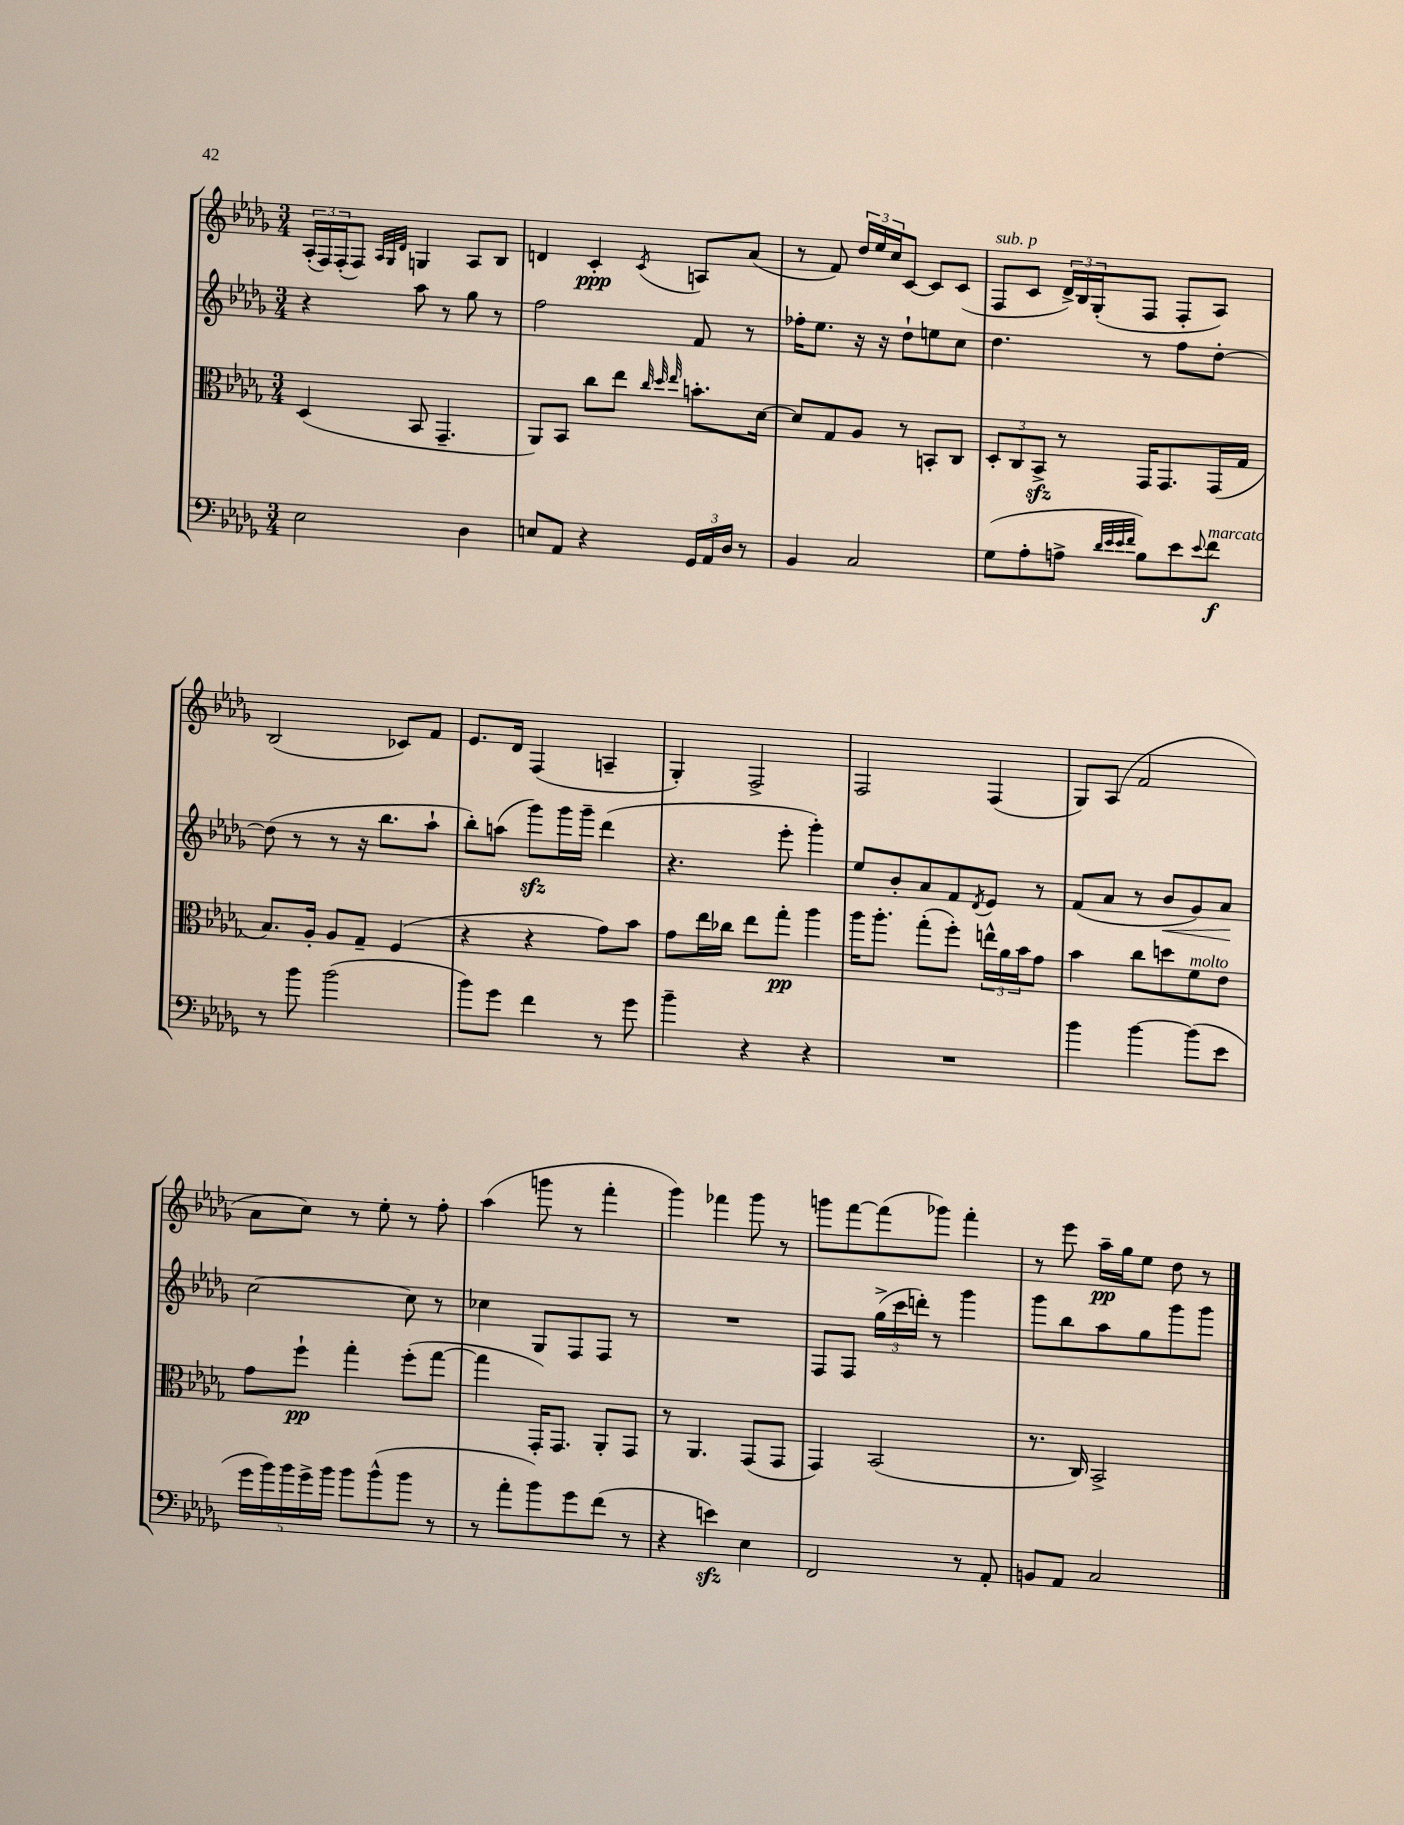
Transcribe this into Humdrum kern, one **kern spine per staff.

**kern	**dynam	**kern	**dynam	**kern	**dynam	**kern	**dynam
*part4	*part4	*part3	*part3	*part2	*part2	*part1	*part1
*staff4	*staff4	*staff3	*staff3	*staff2	*staff2	*staff1	*staff1
*clefF4	*	*clefC3	*	*clefG2	*	*clefG2	*
*k[b-e-a-d-g-]	*	*k[b-e-a-d-g-]	*	*k[b-e-a-d-g-]	*	*k[b-e-a-d-g-]	*
*M3/4	*	*M3/4	*	*M3/4	*	*M3/4	*
=63	=63	=63	=63	=63	=63	=63	=63
2E-\	.	(4D-/	.	4r	.	(24A-'/LL	.
.	.	.	.	.	.	24F/)	.
.	.	.	.	.	.	(24F'/J	.
.	.	.	.	.	.	8F/J)	.
.	.	.	.	.	.	32qqA-/LLL	.
.	.	.	.	.	.	32qqG-/	.
.	.	.	.	.	.	32qqd-/JJJ	.
.	.	8BB-/	.	8aa-\	.	4Gn/	.
.	.	4.GG-~/	.	8r	.	.	.
4D-\	.	.	.	8gg-\	.	8A-/L	.
.	.	.	.	8r	.	8B-/J	.
=64	=64	=64	=64	=64	=64	=64	=64
8En/L	.	8AA-/L)	.	2ff\	.	4dn/	.
8AA-/J	.	8BB-/J	.	.	.	.	.
4r	.	8cc\L	.	.	.	4c'/	ppp
.	.	8ee-\J	.	.	.	.	.
.	.	32qqcc/	.	.	.	.	.
.	.	32qqdd-/	.	.	.	.	.
.	.	32qqee-/	.	.	.	8qc/	.
24GG-/LL	.	8.bn'\L	.	8f/	.	8An/L	.
24AA-/	.	.	.	.	.	.	.
24D-/JJ	.	.	.	.	.	.	.
8r	.	.	.	8r	.	(8a-/J	.
.	.	[16d-\Jk	.	.	.	.	.
=65	=65	=65	=65	=65	=65	=65	=65
4BB-/	.	8d-/L]	.	16ff-X'\KL	.	8r	.
.	.	.	.	8.ee-\J	.	.	.
.	.	8G-/	.	.	.	8f/)	.
2C/	.	8A-/J	.	16r	.	24dd-/LL	.
.	.	.	.	.	.	24ee-/	.
.	.	.	.	16r	.	.	.
.	.	.	.	.	.	24cc/J	.
.	.	8r	.	8dd-`\L	.	[8c/J	.
.	.	8BBn'/L	.	8een\	.	8c/L]	.
.	.	8C/J	.	8cc\J	.	(8c/J	.
=66	=66	=66	=66	=66	=66	=66	=66
!	!	!	!	!	!	!LO:TX:a:i:t=sub. p	!
(8G-\L	.	12D-'/L	.	4.dd-\	.	8F/L	.
.	.	12C/	.	.	.	.	.
8A-'\	.	.	.	.	.	8c/J	.
.	.	12BB-zz^/J	.	.	.	.	.
8An^\J	.	8r	.	.	.	24d-^/LL)	.
.	.	.	.	.	.	24B-/	.
.	.	.	.	.	.	(24G-'/J	.
32qqd-/LLL	.	.	.	.	.	.	.
32qqe-/	.	.	.	.	.	.	.
32qqe-/	.	.	.	.	.	.	.
32qqf/JJJ	.	.	.	.	.	.	.
8B-\L)	.	16GG-/KL	.	8r	.	8F/J	.
.	.	8.GG-/	.	.	.	.	.
8e-\	.	.	.	8ff\L	.	8F'/L	.
8qqe-/	.	.	.	.	.	.	.
!LO:TX:a:i:t=marcato	!	!	!	!	!	!	!
8f\J	f	(16GG-/L	.	[8dd-'\J	.	8A-/J)	.
.	.	16G-/JJ	.	.	.	.	.
!!LO:LB:g=z
=67	=67	=67	=67	=67	=67	=67	=67
8r	.	8.B-/L)	.	(8dd-\]	.	(2B-/	.
8b-\	.	.	.	8r	.	.	.
.	.	16A-'/Jk	.	.	.	.	.
(2b-\	.	8A-/L	.	8r	.	.	.
.	.	8G-~/J	.	16r	.	.	.
.	.	.	.	8.bb-\L	.	.	.
.	.	(4F/	.	.	.	8c-X/L)	.
.	.	.	.	8aa-`\J	.	8f/J	.
=68	=68	=68	=68	=68	=68	=68	=68
8b-\L)	.	4r	.	8bb-'\L)	.	8.e-/L	.
8g-\J	.	.	.	(8aan\J	.	.	.
.	.	.	.	.	.	16d-/Jk	.
4f\	.	4r	.	8ggg-zz\L)	.	(4F/	.
.	.	.	.	16ggg-\L	.	.	.
.	.	.	.	16ggg-~\JJ	.	.	.
8r	.	8g-\L)	.	(4ddd-\	.	4An~/	.
8g-\	.	8b-\J	.	.	.	.	.
=69	=69	=69	=69	=69	=69	=69	=69
4b-~\	.	8g-\L	.	4.r	.	4G-'/)	.
.	.	16ee-\L	.	.	.	.	.
.	.	16cc-X\JJ	.	.	.	.	.
4r	.	8ee-\L	.	.	.	2F^/	.
.	.	8gg-'\J	pp	8eee-'\	.	.	.
4r	.	4aa-\	.	4ggg-'\)	.	.	.
=70	=70	=70	=70	=70	=70	=70	=70
2.r	.	16aa-\KL	.	8ee-/L	.	2F/	.
.	.	8.aa-'\J	.	.	.	.	.
.	.	.	.	8b-'/	.	.	.
.	.	(8gg-'\L	.	8a-/	.	.	.
.	.	8ff'\J)	.	8f/	.	.	.
.	.	.	.	8qd-/	.	.	.
.	.	24een^^\LL	.	8e-/J	.	(4F/	.
.	.	24a-\	.	.	.	.	.
.	.	24b-\J	.	.	.	.	.
.	.	8g-\J	.	8r	.	.	.
=71	=71	=71	=71	=71	=71	=71	=71
4b-\	.	4b-\	.	(8f/L	.	8G-/L)	.
.	.	.	.	8a-/J	.	(8A-/J	.
[4b-\	.	8cc\L	.	8r	.	2f/	.
!	!	!	!	!	!LO:HP:b	!	!
.	.	8ddn\	.	8b-/L	<	.	.
!	!	!LO:TX:a:i:t=molto	!	!	!	!	!
(8b-\L]	.	8f\	.	8g-/)	.	.	.
8e-\J	.	8e-\J	.	8a-/J	.	.	.
.	.	.	.	.	[	.	.
!!LO:LB:g=z
=72	=72	=72	=72	=72	=72	=72	=72
20g-\LL	.	8g-\L	.	[2cc\	.	8a-\L	.
20b-\)	.	.	.	.	.	.	.
20b-\	.	.	.	.	.	.	.
.	.	8ff`\J	pp	.	.	8cc\J)	.
20g-^\	.	.	.	.	.	.	.
20b-\JJ	.	.	.	.	.	.	.
8b-\L	.	4gg-'\	.	.	.	8r	.
(8b-^^\	.	.	.	.	.	8ee-'\	.
8b-\J	.	(8ff'\L	.	8cc\]	.	8r	.
8r	.	[8gg-\J	.	8r	.	8ff'\	.
=73	=73	=73	=73	=73	=73	=73	=73
8r	.	4gg-\]	.	4cc-X\	.	(4aa-\	.
8a-'\L	.	.	.	.	.	.	.
8b-\)	.	16GG-'/KL)	.	8G-/L	.	8gggn\	.
.	.	8.GG-/J	.	.	.	.	.
8g-\	.	.	.	8F/	.	8r	.
(8f\J	.	8AA-'/L	.	8F/J	.	4fff'\	.
8r	.	8GG-/J	.	8r	.	.	.
=74	=74	=74	=74	=74	=74	=74	=74
4r	.	8r	.	2.r	.	4ggg-\)	.
.	.	4.AA-/	.	.	.	.	.
4enzz\)	.	.	.	.	.	4fff-X\	.
4E-\	.	(8GG-/L	.	.	.	8ggg-\	.
.	.	8GG-/J	.	.	.	8r	.
=75	=75	=75	=75	=75	=75	=75	=75
2FF/	.	4GG-/)	.	8F/L	.	8gggn\L	.
.	.	.	.	8F/J	.	[8fff\	.
.	.	(2BB-/	.	(24gg-^\LL	.	(8fff\]	.
.	.	.	.	24ccc\	.	.	.
.	.	.	.	24dddn'\JJ)	.	.	.
.	.	.	.	8r	.	8ggg-X\J)	.
8r	.	.	.	4ggg-\	.	4fff'\	.
8AA-'/	.	.	.	.	.	.	.
=76	=76	=76	=76	=76	=76	=76	=76
8BBn/L	.	8.r	.	8ggg-\L	.	8r	.
8AA-/J	.	.	.	8bb-\	.	8eee-\	.
.	.	16C/)	.	.	.	.	.
2C/	.	2BB-^/	.	8aa-\	.	16aa-~\LL	pp
.	.	.	.	.	.	16gg-\J	.
.	.	.	.	8gg-\	.	8ee-\J	.
.	.	.	.	8ggg-\	.	8dd-\	.
.	.	.	.	8ggg-\J	.	8r	.
==	==	==	==	==	==	==	==
*-	*-	*-	*-	*-	*-	*-	*-
